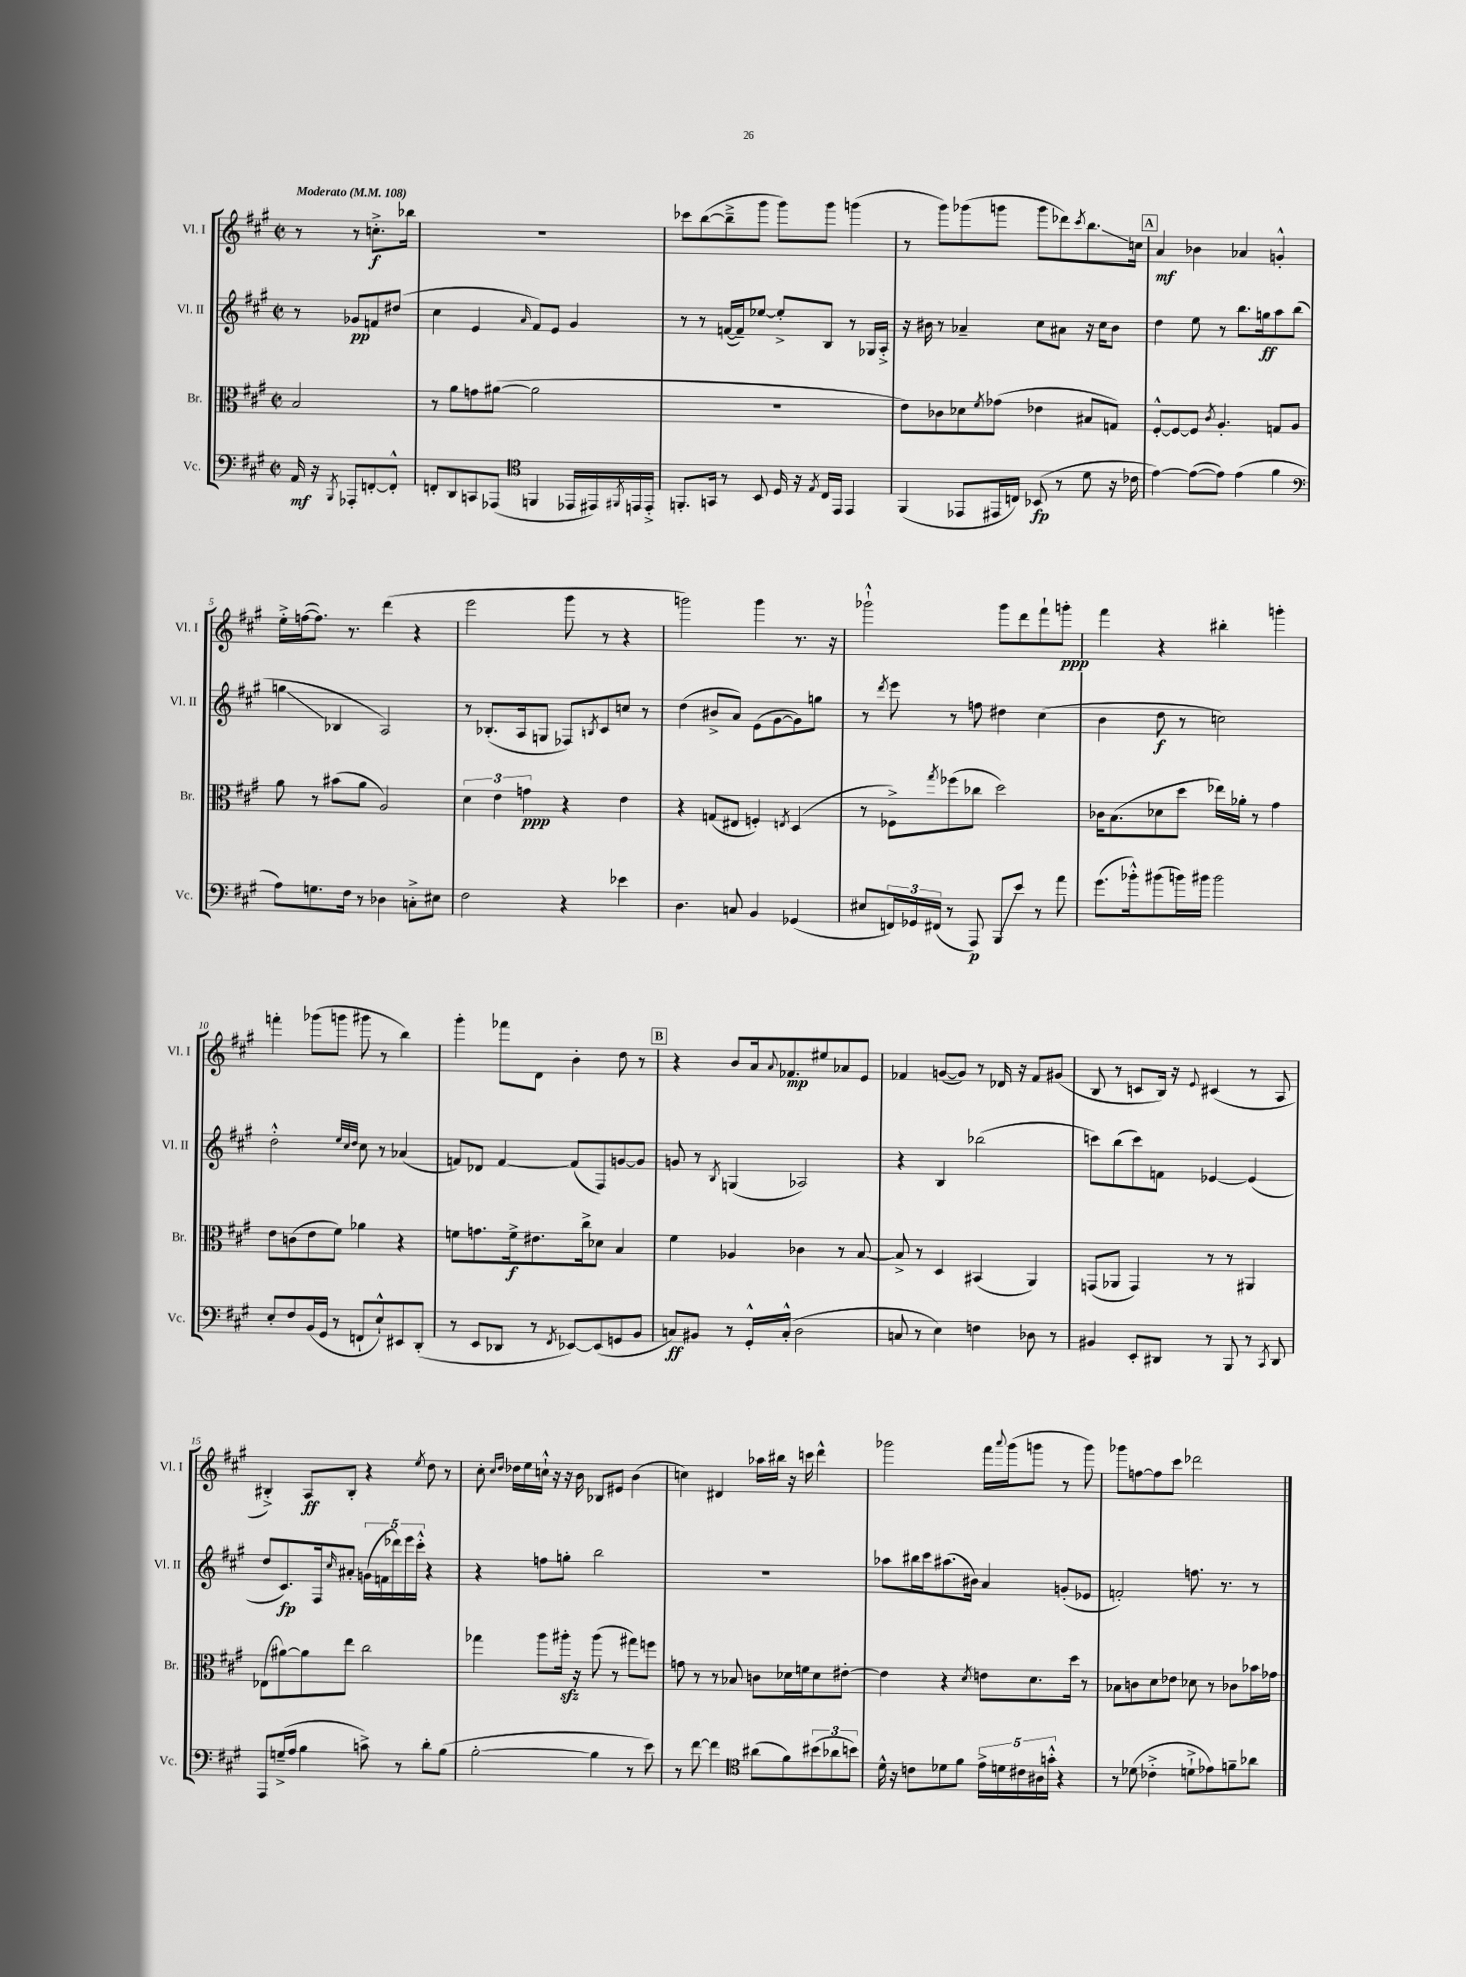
<<
\new StaffGroup <<
\new Staff = "s0" \with { instrumentName = "Vl. I" shortInstrumentName = "Vl. I" } {
    \clef treble \key a \major \defaultTimeSignature \time 2/2 \partial 2 \tempo "Moderato" 4 = 108
    r8 r8 c''8.-.->\f bes''16 |
    R1 |
    ces'''8 b''8~( b''8---> gis'''8 gis'''8) gis'''8 g'''4( |
    r8 gis'''8) ges'''8( g'''8 g'''8 des'''8) \acciaccatura { cis'''8 } b''8.\glissando c''16 |
    \mark \markup { \box "A" } a'4\mf bes'4 aes'4 g'4-.-^ |
    e''16-.-> f''16~( f''8.) r8. d'''4( r4 |
    e'''2 gis'''8 r8 r4 |
    g'''2) g'''4 r8. r16 |
    ges'''2-!-^ ges'''8 d'''8 fis'''8-! g'''8-.\ppp |
    fis'''4 r4 bis''4-. g'''4-. |
    f'''4-. ges'''8( g'''8 gis'''8 r8 b''4) |
    gis'''4-. fes'''8 d'8 b'4-. d''8 r8 |
    \mark \markup { \box "B" } r4 b'8 a'16 \appoggiatura { a'8 } fes'8.\mp eis''8 aes'8 e'8 |
    fes'4 g'8~( g'8) r8 des'16 r16 fes'8 gis'8( |
    b8 r8 c'8 b16) r16 \appoggiatura { e'8 } cis'4( r8 a8 |
    bis4-.->) a8\ff bis8-. r4 \acciaccatura { e''8 } d''8 r8 |
    cis''8-. \grace { cis''16 d''16 } des''16 e''16 c''16-!-^ r16 r16 b'16 bes8 eis'8 b'4( |
    c''4) dis'4 aes''16 bis''16 r16 c'''16 d'''4-^ |
    ges'''2 fis'''16 \appoggiatura { a'''8 } ges'''16( g'''8 r8 g'''8) |
    ges'''8 f''8~ f''8 cis'''8 des'''2 \bar "|." |
}
\new Staff = "s1" \with { instrumentName = "Vl. II" shortInstrumentName = "Vl. II" } {
    \clef treble \key a \major \defaultTimeSignature \time 2/2 \partial 2
    r8 ges'8\pp f'8 dis''8( |
    cis''4 e'4 \grace { a'16 } fis'8) e'8 gis'4 |
    r8 r8 f'16~( f'16--) ees''8~ ees''8-.-> b8 r8 ges16 a16-.-> |
    r16 bis'16 r8 aes'4-- cis''8 ais'8 r16 cis''16 bis'8 |
    \mark \markup { \box "A" } d''4 e''8 r8 b''8. g''16\ff a''8 b''8( |
    g''4\glissando bes4 a2) |
    r8 bes8.-.( a16 g8 fes8) \acciaccatura { b8 } cis'8 c''8 r8 |
    d''4( bis'8-> a'8) e'8( gis'8~ gis'8) g''8 |
    r8 \acciaccatura { d'''8 } e'''8 r8 f''8 dis''4 cis''4( |
    b'4 d''8\f r8 c''2) |
    d''2-.-^ \grace { e''32 cis''32 d''32 } cis''8 r8 aes'4( |
    f'8) des'8 f'4~ f'8( fis8) g'8~ g'8 |
    \mark \markup { \box "B" } g'8 r8 \acciaccatura { b8 } g4( aes2) |
    r4 b4 bes''2( |
    c'''8) b''8( c'''8) f'8 ees'4~ ees'4( |
    d''8 cis'8.\fp) fis16 \grace { cis''16 } ais'8-. \tuplet 5/4 { g'16( f'16 des'''16) e'''16 cis'''16-.-^ } r4 |
    r4 f''8 g''8-. b''2 |
    R1 |
    aes''8 bis''16 cis'''16 ais''8.( bis'16) a'4 g'8-.( ees'8 |
    f'2-.) f''8. r8. r8 \bar "|." |
}
\new Staff = "s2" \with { instrumentName = "Br." shortInstrumentName = "Br." } {
    \clef alto \key a \major \defaultTimeSignature \time 2/2 \partial 2
    b2 |
    r8 a'8 g'8 ais'8~( ais'2 |
    R1 |
    e'8) ces'8 des'8 \acciaccatura { fis'8 } ges'8( ees'4 bis8 g8) |
    \mark \markup { \box "A" } fis8~-.-^ fis8~ fis8 \acciaccatura { cis'8 } a4.-. g8 a8 |
    a'8 r8 bis'8( a'8 a2) |
    \tuplet 3/2 { d'4 e'4 g'4\ppp } r4 e'4 |
    r4 g8( eis8 f4-.) \acciaccatura { e8 } d4( |
    r8 fes8->) \acciaccatura { gis''8 } fes''8( ces''8 d''2) |
    ces'16 b8.( des'8 d''8 ees''16) aes'16-. r8 gis'4 |
    e'8 c'8( e'8 fis'8) aes'4 r4 |
    f'8 g'8. f'16->\f eis'8. cis''16-> des'8 b4 |
    \mark \markup { \box "B" } fis'4 aes4 ces'4 r8 b8~ |
    b8-> r8 d4 bis,4( a,4) |
    g,8( aes,8 g,4) r8 r8 ais,4 |
    ees8( ais'8~) ais'8 e''8 cis''2 |
    ges''4 a''8 ais''16-.\sfz r16 ais''8( r8 gis''8) f''8 |
    g'8 r8 r8 bes8 c'8 des'16 f'16 des'8 eis'8~-. |
    eis'4 r4 \acciaccatura { d'8 } e'8 d'8. d''16 r8 |
    bes8 c'8 d'8 ees'8 des'8 r8 ces'8 bes'16 ges'16 \bar "|." |
}
\new Staff = "s3" \with { instrumentName = "Vc." shortInstrumentName = "Vc." } {
    \clef bass \key a \major \defaultTimeSignature \time 2/2 \partial 2
    a,16\mf r16 \acciaccatura { b,,8 } aes,,8-. f,8~-. f,8-.-^ |
    f,8-. d,8 c,8 aes,,8( \clef tenor f,4 ees,16 eis,16) \acciaccatura { fis,8 } e,16 e,16-.-> |
    f,8.-. g,16 r8 b,8 d16 r16 \acciaccatura { e8 } cis16 e,16 e,4 |
    fis,4( ees,8 eis,16 c16) bes,8\fp( r8 d'8 r16 ces'16 |
    \mark \markup { \box "A" } e'4~) e'8~( e'8) e'4( fis'4 |
    \clef bass a8) g8. fis16 r8 des4 c8-.-> eis8 |
    fis2 r4 ees'4 |
    d4. c8 b,4 ges,4( |
    eis8 \tuplet 3/2 { f,16) ges,16 fis,16( } r8 a,,8\p) b,,8\glissando e'8 r8 a'8 |
    gis'8.( bes'16-.-^) bis'8( b'16) bis'16 bis'2 |
    e8-. fis8 b,16( gis,16 r8 f,8-! e8-!-^) eis,8 d,8-.( |
    r8 e,8 des,8 r8 \acciaccatura { fis,8 } ees,8~) ees,8( g,8 b,8 |
    \mark \markup { \box "B" } c8\ff) bis,8 r8 gis,16-.-^ c16-.-^( d2 |
    c8 r8 e4) f4 des8 r8 |
    bis,4 e,8-. dis,8 r8 b,,8 r8 \acciaccatura { cis,8 } dis,8 |
    a,,8 g16--->( a16 b4 c'8->) r8 d'8-. b8( |
    b2~-. b4 r8 e'8) |
    r8 fis'8~ fis'4 \clef tenor ais'8( fis'8) \tuplet 3/2 { bis'8( aes'8 b'8) } |
    d'16-^ r16 c'8 des'8 fis'8 \tuplet 5/4 { e'16-> d'16 cis'16 ais16 g'16-.-^ } r4 |
    r8 des'8( ces'4-.-> d'8-!-> ees'8) f'8-- aes'8 \bar "|." |
}
>>
>>
